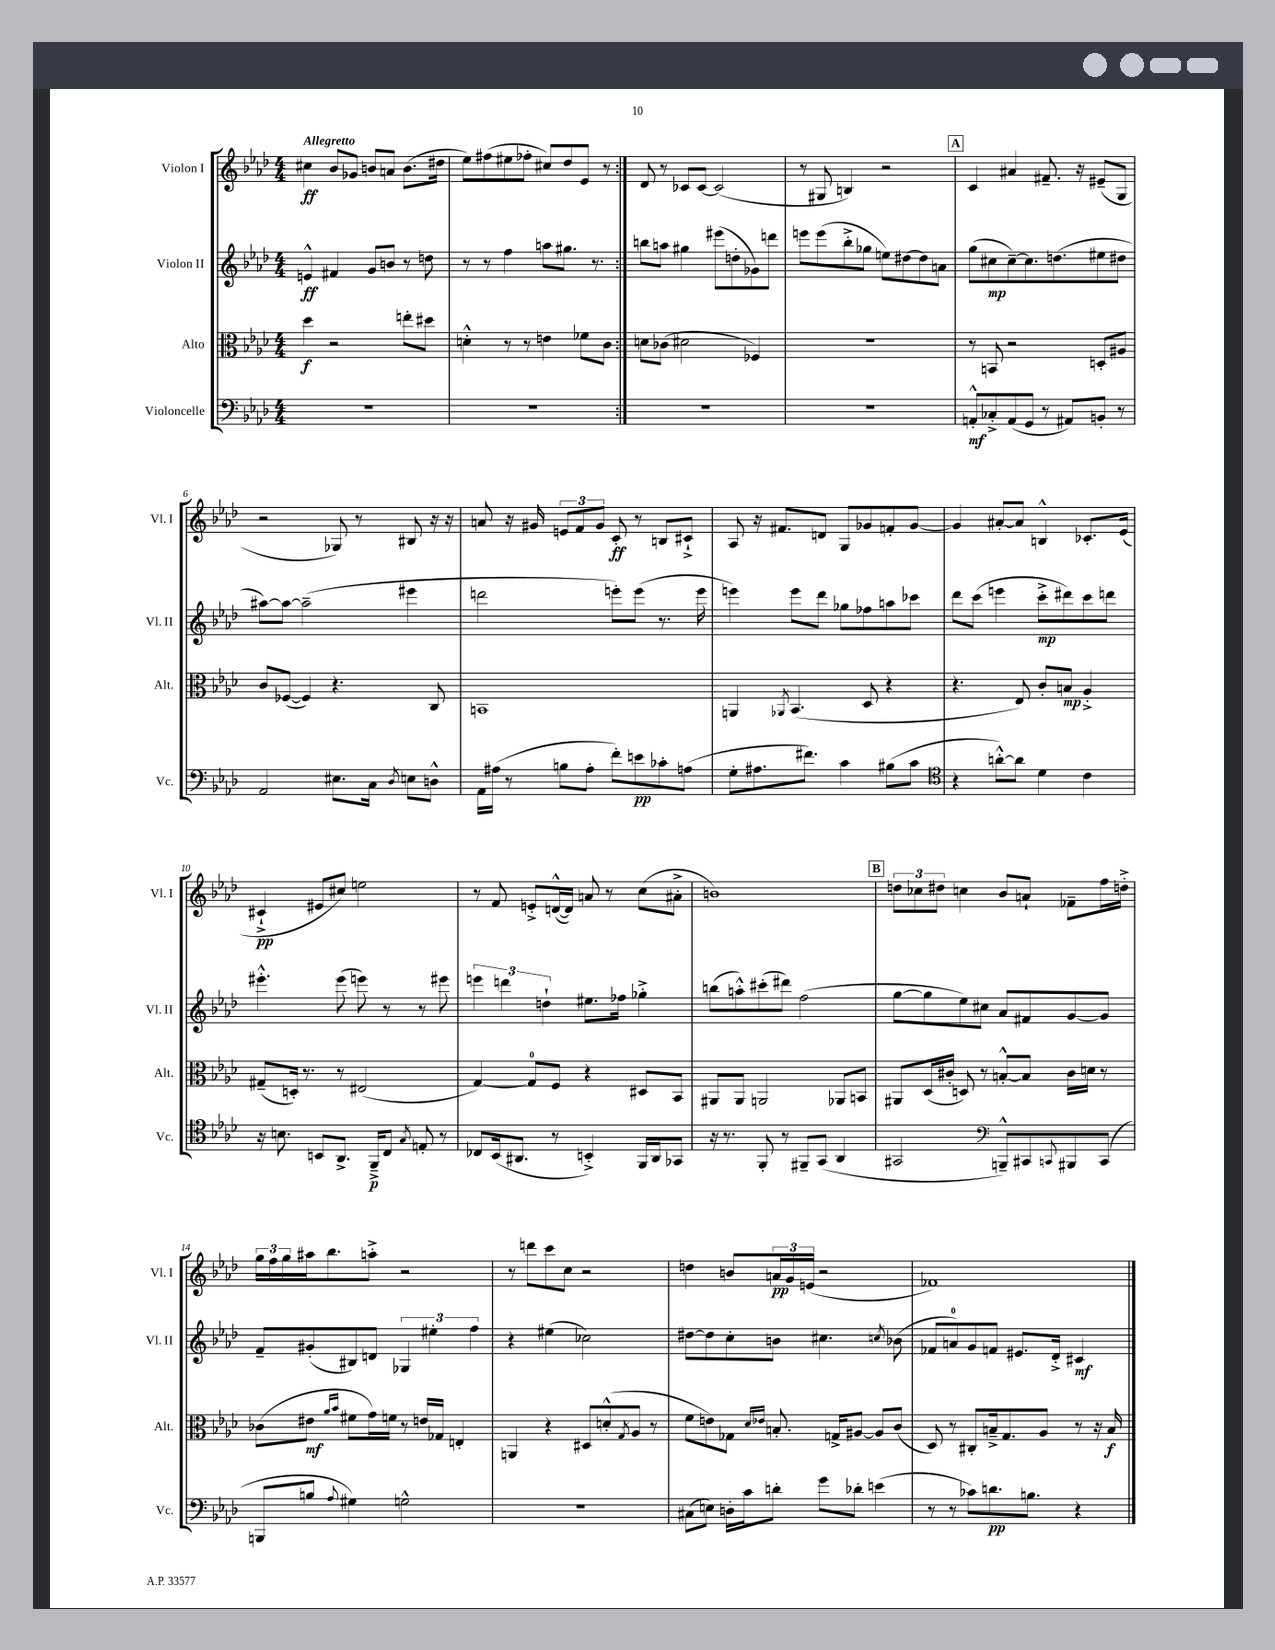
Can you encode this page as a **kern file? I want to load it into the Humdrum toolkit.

**kern	**dynam	**kern	**dynam	**kern	**dynam	**kern	**dynam
*part4	*part4	*part3	*part3	*part2	*part2	*part1	*part1
*staff4	*staff4	*staff3	*staff3	*staff2	*staff2	*staff1	*staff1
*I"Violoncelle	*	*I"Alto	*	*I"Violon II	*	*I"Violon I	*
*I'Vc.	*	*I'Alt.	*	*I'Vl. II	*	*I'Vl. I	*
*clefF4	*	*clefC3	*	*clefG2	*	*clefG2	*
*k[b-e-a-d-]	*	*k[b-e-a-d-]	*	*k[b-e-a-d-]	*	*k[b-e-a-d-]	*
*M4/4	*	*M4/4	*	*M4/4	*	*M4/4	*
=1	=1	=1	=1	=1	=1	=1	=1
!	!	!	!	!	!	!LO:TX:a:B:t=Allegretto	!
1r	.	4dd-\	f	4en^^/	ff	4cc#X\	ff
.	.	2r	.	4f#X/	.	8b-/L	.
.	.	.	.	.	.	8g-X/J	.
.	.	.	.	8g/L	.	8bn/L	.
.	.	.	.	8bn/J	.	8an/J	.
.	.	8een'\L	.	8r	.	(8.b\L	.
.	.	8dd#X\J	.	8ddn\	.	.	.
.	.	.	.	.	.	16dd#X\Jk	.
=2	=2	=2	=2	=2	=2	=2	=2
1r	.	4dn'^^\	.	8r	.	8ee-\L)	.
.	.	.	.	8r	.	(8ff#X\	.
.	.	8r	.	4ff\	.	8ee#X\	.
.	.	8r	.	.	.	8ff-X'\J	.
.	.	4en\	.	8aan\L	.	8cc#X/L)	.
.	.	.	.	8.gg#X\J	.	8dd-/	.
.	.	8f-X\L	.	.	.	8e-/J	.
.	.	.	.	8.r	.	.	.
.	.	8c\J	.	.	.	8r	.
=3:|!	=3:|!	=3:|!	=3:|!	=3:|!	=3:|!	=3:|!	=3:|!
1r	.	8dn\L	.	8bbn\L	.	8d-/	.
.	.	(8c-X\J	.	8aan\J	.	8r	.
.	.	2d#X\	.	4gg#X\	.	8c-X/L	.
.	.	.	.	.	.	[8c-/J	.
.	.	.	.	(8eee#X\L	.	(2c-/]	.
.	.	.	.	8ddn'\	.	.	.
.	.	4F-X/)	.	8g-X\)	.	.	.
.	.	.	.	8dddn\J	.	.	.
=4	=4	=4	=4	=4	=4	=4	=4
1r	.	1r	.	8eeen\L	.	8r	.
.	.	.	.	(8eee\	.	8G#X/	.
.	.	.	.	8bb-'^\	.	4Bn/)	.
.	.	.	.	8gg-X\J	.	.	.
.	.	.	.	8een\L)	.	2r	.
.	.	.	.	[8dd#X\	.	.	.
.	.	.	.	8dd#\]	.	.	.
.	.	.	.	8an\J	.	.	.
!!LO:REH:place=s1:t=A
=5	=5	=5	=5	=5	=5	=5	=5
8AAn'^^/L	mf	8r	.	(8gg\L	.	4c/	.
8C-X'^/	.	8BBn/	.	8cc#X\	mp	.	.
(8AA/	.	2r	.	[8cc#~\)	.	4a#X/	.
8GG/J	.	.	.	8.cc#\]	.	.	.
8r	.	.	.	.	.	8.f#X~/	.
.	.	.	.	(8.ddn\	.	.	.
8AA#X/L)	.	.	.	.	.	.	.
.	.	.	.	.	.	16r	.
8BBn'/J	.	8Dn'/L	.	8ee#X\	.	(8e#X~/L	.
8r	.	8A#X/J	.	8dd#X\J	.	8G/J	.
!!LO:LB:g=z
=6	=6	=6	=6	=6	=6	=6	=6
2AA-/	.	8c/L	.	[8aa#X\L)	.	2r	.
.	.	([8F-X/J	.	8aa#\J_	.	.	.
.	.	4F-/])	.	(2aa#~\]	.	.	.
8.E#X\L	.	4.r	.	.	.	8G-X/)	.
.	.	.	.	.	.	8r	.
16C\Jk	.	.	.	.	.	.	.
8qD-/	.	.	.	.	.	.	.
8En\L	.	.	.	4eee#X\	.	8B#X/	.
8Dn^^\J	.	8C/	.	.	.	16r	.
.	.	.	.	.	.	16r	.
=7	=7	=7	=7	=7	=7	=7	=7
16AA-\LL	.	1BBn	.	2dddn\	.	8an/	.
(16A#X\JJ	.	.	.	.	.	.	.
8r	.	.	.	.	.	16r	.
.	.	.	.	.	.	16g#X/	.
8Bn\L	.	.	.	.	.	12en/L	.
.	.	.	.	.	.	12f/	.
8A#'\J	.	.	.	.	.	.	.
.	.	.	.	.	.	12g#/J	.
8f'\L)	.	.	.	8eeen'\L)	.	8c'/	ff
8en\	pp	.	.	(8eee\J	.	8r	.
8c-X'\	.	.	.	8.r	.	8Bn/L	.
(8An\J	.	.	.	.	.	8c#X`^/J	.
.	.	.	.	16eee\	.	.	.
=8	=8	=8	=8	=8	=8	=8	=8
8G'\L	.	4AAn/	.	4eeen\)	.	8A-/	.
8.A#X\	.	.	.	.	.	16r	.
.	.	.	.	.	.	8.f#X/L	.
.	.	8qAA-X/	.	.	.	.	.
.	.	(4.BB-/	.	8eee\L	.	.	.
8.f#X\J)	.	.	.	.	.	.	.
.	.	.	.	8ddd-\J	.	8dn/J	.
4c\	.	.	.	8gg-X\L	.	8G/L	.
.	.	8D-/	.	8ff-X\	.	8g-X/	.
(8B#X\L	.	4r	.	8aan\	.	8fn'/	.
8c\J	.	.	.	8ccc-X\J	.	[8g-/J	.
=9	=9	=9	=9	=9	=9	=9	=9
*clefC4	*	*	*	*	*	*	*
4r	.	4.r	.	8ddd-\L	.	4g-/]	.
.	.	.	.	(8ccc\J	.	.	.
[8an'^^\L)	.	.	.	4eeen\	.	[8a#X'/L	.
8a\J]	.	8E-/)	.	.	.	8a#/J]	.
4d-\	.	8c'/L	.	8ccc'^\L	mp	4Bn^^/	.
.	.	8Bn/J	mp	8ddd#X\)	.	.	.
4c\	.	4A-'^/	.	8ccc\	.	8.c-X'/L	.
.	.	.	.	8dddn\J	.	.	.
.	.	.	.	.	.	(16e-/Jk	.
!!LO:LB:g=z
=10	=10	=10	=10	=10	=10	=10	=10
16r	.	(8G#X~/L	.	4.eee#X'^^\	.	4c#X`^/	pp
8.Bn\	.	.	.	.	.	.	.
.	.	16Dn'/Jk)	.	.	.	.	.
.	.	8.r	.	.	.	.	.
8BBn/L	.	.	.	.	.	8e#X/L	.
8.AA-^/J	.	8r	.	(8eee#\	.	8cc#X/J)	.
.	.	(2E#X/	.	8eeen\)	.	2een\	.
16FF~^/KL	p	.	.	.	.	.	.
8C/J	.	.	.	8r	.	.	.
8qG/	.	.	.	.	.	.	.
8En'/	.	.	.	8r	.	.	.
8r	.	.	.	8eee#X\	.	.	.
=11	=11	=11	=11	=11	=11	=11	=11
8C-X/L	.	[4G/)	.	6eeen\	.	8r	.
(16BB-/k	.	.	.	.	.	8f/	.
.	.	.	.	6dddn\	.	.	.
8.AA#X/J	.	.	.	.	.	.	.
.	.	8G/L]	.	.	.	8en'^/L	.
.	.	.	.	6ddn`\	.	.	.
8r	.	8F/J	.	.	.	([16dn^^/L	.
.	.	.	.	.	.	16d/JJ])	.
4BBn'^/)	.	4r	.	8.ee#X\L	.	8an/	.
.	.	.	.	.	.	8r	.
.	.	.	.	16ff-X\Jk	.	.	.
16FF/LL	.	8D#X/L	.	4gg-X'^\	.	(8cc\L	.
16AA#/J	.	.	.	.	.	.	.
8GG-X/J	.	8BB-/J	.	.	.	8a#X'^\J	.
=12	=12	=12	=12	=12	=12	=12	=12
16r	.	8AA#X/L	.	(8bbn\L	.	1bn)	.
8.r	.	.	.	.	.	.	.
.	.	8AA#/J	.	8aan'^^\)	.	.	.
8FF'/	.	2AAn/	.	(8ccc#X'\	.	.	.
8r	.	.	.	8ddd#X\J)	.	.	.
8FF#X~/L	.	.	.	(2ff\	.	.	.
(8GG/J	.	.	.	.	.	.	.
4AA-/	.	8AA-X/L	.	.	.	.	.
.	.	8BBn/J	.	.	.	.	.
!!LO:REH:place=s1:t=B
=13	=13	=13	=13	=13	=13	=13	=13
2GG#X/	.	8AA#X/L	.	[8gg\L	.	12ddn\L	.
.	.	.	.	.	.	12cc-X\	.
.	.	(16D-/L	.	8gg\]	.	.	.
.	.	.	.	.	.	12dd#X\J	.
.	.	16c#X'/JJ	.	.	.	.	.
.	.	8Dn/)	.	8ee-\)	.	4ccn\	.
.	.	8r	.	8cc#X\J	.	.	.
*clefF4	*	*	*	*	*	*	*
8BBBn~^^/L)	.	[8Bn'^^/L	.	8a-/L	.	8b-/L	.
8CC#X/	.	8B/J]	.	8f#X/	.	8an`/J	.
8qqCCn/	.	.	.	.	.	.	.
8BBB#X/	.	16c#\LL	.	[8g/	.	8f-X~\L	.
.	.	16dn\JJ	.	.	.	.	.
(8CC/J	.	8r	.	8g/J]	.	16ff\L	.
.	.	.	.	.	.	16ddn'^\JJ	.
!!LO:LB:g=z
=14	=14	=14	=14	=14	=14	=14	=14
8BBBn/L	.	(8c-X\L	.	8f~/L	.	24gg\LL	.
.	.	.	.	.	.	24ff\	.
.	.	.	.	.	.	24gg\	.
8Bn/J	.	8e#X\J	mf	(8g#X'/	.	16aa#X\J	.
.	.	.	.	.	.	8.bb-\	.
.	.	16qqa-/LL	.	.	.	.	.
8qqA-/	.	16qqb-/JJ	.	.	.	.	.
4G#X\)	.	8f#X\L	.	8B#X/)	.	.	.
.	.	16g\L)	.	8dn/J	.	8aan'^\J	.
.	.	16fn\JJ	.	.	.	.	.
2Gn^^\	.	8r	.	6G-X/	.	2r	.
.	.	16en/LL	.	.	.	.	.
.	.	.	.	6ee#X'\	.	.	.
.	.	16G-X/JJ	.	.	.	.	.
.	.	4En'/	.	.	.	.	.
.	.	.	.	6ff\	.	.	.
=15	=15	=15	=15	=15	=15	=15	=15
1r	.	4AAn/	.	4r	.	8r	.
.	.	.	.	.	.	8dddn\L	.
.	.	4r	.	(4ee#X\	.	8ccc\	.
.	.	.	.	.	.	8cc\J	.
.	.	8D#X/L	.	2cc-X\)	.	2r	.
.	.	(8dn'^^/	.	.	.	.	.
.	.	8qG/	.	.	.	.	.
.	.	8A-/J	.	.	.	.	.
.	.	8r	.	.	.	.	.
=16	=16	=16	=16	=16	=16	=16	=16
(8C#X\L	.	8f\L	.	[8dd#X\L	.	4ddn\	.
8En\J)	.	8en\)	.	8dd#\]	.	.	.
16Dn'\LL	.	8G-X\J	.	8cc'\	.	8bn/L	.
16c\J	.	.	.	.	.	.	.
.	.	16qqd-/LL	.	.	.	.	.
.	.	16qqe-X/JJ	.	.	.	.	.
8dn'\J	.	8.Bn'/	.	8bn\J	.	24an/L	pp
.	.	.	.	.	.	24g/	.
.	.	.	.	.	.	(24en/JJ	.
8g\L	.	.	.	4.cc#X\	.	2r	.
.	.	16Gn^/KL	.	.	.	.	.
8d-X'\J	.	[8A#X/J	.	.	.	.	.
(4en\	.	8A#/L]	.	.	.	.	.
.	.	.	.	8qccn/	.	.	.
.	.	(8c/J	.	(8b-X\	.	.	.
=17	=17	=17	=17	=17	=17	=17	=17
8r	.	8D-/)	.	8f-X/L	.	1f-X)	.
8r	.	8r	.	8an/)	.	.	.
8c-X\L)	.	8C#X'/L	.	8g/	.	.	.
8.dn\	pp	16Bn~^/k	.	8fn/J	.	.	.
.	.	8.G/	.	.	.	.	.
.	.	.	.	8.e#X/L	.	.	.
8.Bn\J	.	.	.	.	.	.	.
.	.	8A-/J	.	.	.	.	.
.	.	.	.	16d-'^/Jk	.	.	.
4r	.	8r	.	4c#X/	mf	.	.
.	.	16r	.	.	.	.	.
.	.	16B/	f	.	.	.	.
==	==	==	==	==	==	==	==
*-	*-	*-	*-	*-	*-	*-	*-
